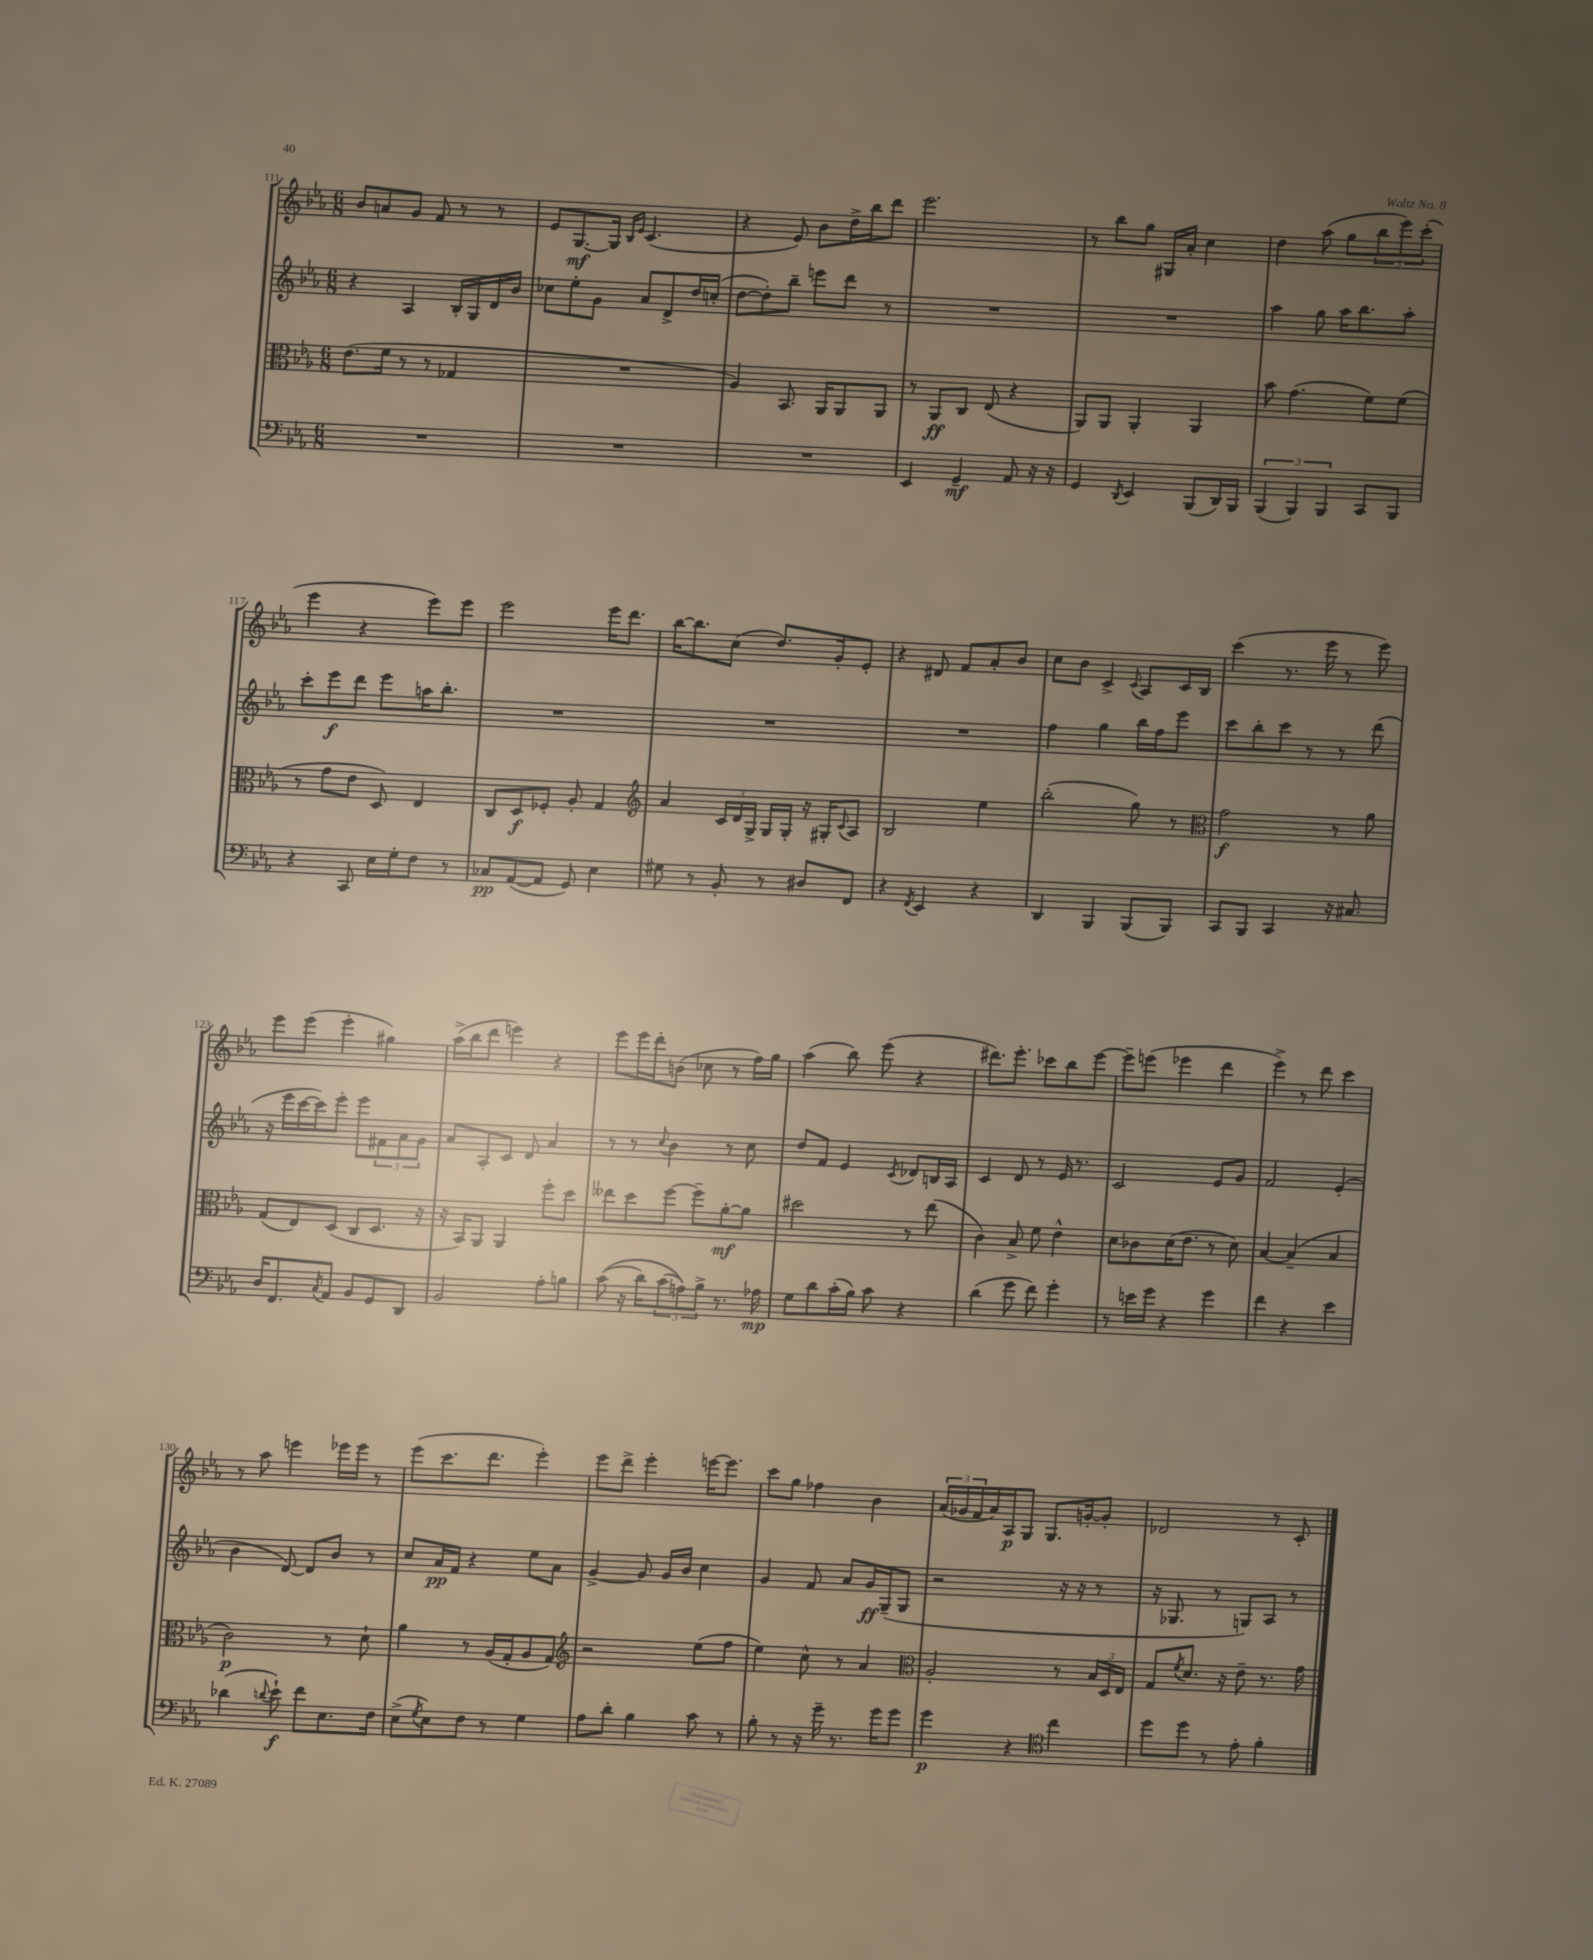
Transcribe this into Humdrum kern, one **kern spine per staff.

**kern	**kern	**kern	**kern
*staff4	*staff3	*staff2	*staff1
*clefF4	*clefC3	*clefG2	*clefG2
*k[b-e-a-]	*k[b-e-a-]	*k[b-e-a-]	*k[b-e-a-]
*M6/8	*M6/8	*M6/8	*M6/8
2.r	(8.e-	4r	8b-
.	.	.	8a
.	16f	.	.
.	8r	4A-	8g
.	8r	.	8f
.	4G-	16B-'	8r
.	.	16G	.
.	.	16d	8r
.	.	16b-	.
=	=	=	=
2.r	2.r	8cc-	8e-
.	.	8ee-'	[8.G
.	.	8g	.
.	.	.	16G]
.	.	.	16qqB-
.	.	.	16qqe-
.	.	8a-	(4.c
.	.	8d^	.
.	.	16dd	.
.	.	(16cc'	.
=	=	=	=
2.r	4A-)	[8dd	4r
.	.	8dd'])	.
.	8.BB-	8bb-~	8e-)
.	.	8eee	8b-
.	16AA-	.	.
.	8AA-	8ddd	16dd^
.	.	.	16bb-
.	8AA-	8r	8ddd
=	=	=	=
4EE-	8r	2.r	2.eee-
.	8AA-	.	.
4GG~	8C	.	.
.	(8E-	.	.
8AA-	4r	.	.
16r	.	.	.
16r	.	.	.
=	=	=	=
4GG	8AA-)	2.r	8r
.	8AA-	.	8bb-
8qDD	.	.	.
4EE-	4AA-'	.	8gg
.	.	.	16G#
.	.	.	16a-'
(8BBB-	4AA-	.	4cc
16DD)	.	.	.
16BBB-	.	.	.
=	=	=	=
(6BBB-	8b-	4aa-	4dd
.	(4.g	.	.
6BBB-)	.	.	.
.	.	8gg	(8aa-
6BBB-	.	.	.
.	.	16aa-	8gg
.	.	8.bb-	.
8CC	8f)	.	12bb-
.	.	.	12eee-)
8BBB-	(8f	8aa-'	.
.	.	.	(12ccc'
=	=	=	=
4r	8r	8ccc'	4eee-
.	8g	8eee-	.
8CC	8e-	8ddd	4r
16E-	8D)	8eee-	.
16G'	.	.	.
8F	4E-	16aa	8eee-)
.	.	8.bb-'	.
8r	.	.	8eee-
=	=	=	=
8C-	8C	2.r	2eee-
([8AA-	8D	.	.
8AA-]	8F-'	.	.
8GG)	8A-'	.	.
4E-	4G	.	16eee-
.	.	.	8.ddd
=	=	=	=
*	*clefG2	*	*
8G#	4a-	2.r	[16bb-
.	.	.	8.bb-]
8r	.	.	.
8BB-'	24c	.	(8cc
.	24d	.	.
.	24G^	.	.
8r	16G	.	8.dd)
.	16G'	.	.
8D#	16r	.	.
.	16G#'	.	16g'
.	8qqc	.	.
8FF	8A-	.	8e-'
=	=	=	=
4r	2B-	2.r	4r
8qFF	.	.	.
4EE-	.	.	8d#
.	.	.	8f
4r	4ee-	.	8a-'
.	.	.	8b-
=	=	=	=
4DD	(2bb-'	4ff	8cc
.	.	.	8b-
4BBB-	.	4gg	4c^
.	.	.	8qqc
(8BBB-	8gg)	16bb-	8A-
.	.	16ff	.
8BBB-)	8r	8eee-	16c
.	.	.	16B-
=	=	=	=
*	*clefC3	*	*
8CC	2g	8ccc	(4ccc
8BBB-	.	8bb-'	.
4CC	.	8ccc	8.r
.	.	8r	.
.	.	.	16eee-
16r	8r	8r	8r
8.C#	.	.	.
.	8a-	(8ddd	8eee-)
=	=	=	=
16D	(8G	16r	8eee-
8.FF	.	16eee-	.
.	8E-)	[16ccc	(8eee-
.	.	16ccc])	.
8qC	.	.	.
8AA-	(8D	8eee-'	4eee-'
8BB-	8C	8eee-	.
8GG	8.D	12f#	4gg#)
.	.	12a-	.
8DD	.	.	.
.	.	12g	.
.	16r	.	.
=	=	=	=
2BB-	16r	8a-	(16aa-^
.	16BB-)	.	16bb-
.	8AA-	8A-'	8ddd
.	4AA-	8c	4eee)
.	.	8d	.
8A-'	8ff'	4a-	4r
8B	8dd	.	.
=	=	=	=
&((8c	8ee--	8r	8eee-
16r	8dd	8r	16eee-
16d)	.	.	16ddd'
.	.	8qqcc	.
(12c	[8ff	4b-	(8b
12A)&)	.	.	.
.	8ff~]	.	8cc-
12B-^	.	.	.
8.r	[8a-'	8r	8r
.	8a-]	8cc	16ff)
16A-	.	.	16gg
=	=	=	=
8G	2dd#	8dd	(4aa-
8d	.	8f	.
(16c'	.	4e-	8bb-)
16B-)	.	.	.
8c	.	.	(8eee-
.	.	8qc	.
4r	8r	8d-	4r
.	(8ee-	16B	.
.	.	16A-	.
=	=	=	=
(4d	4c)	4c	8.ddd#)
.	.	.	8.eee-'
8g	8B-^	8d	.
8f)	8f	8r	8ccc-
4g'	4e-^^	16e-	8bb-
.	.	8.r	.
.	.	.	[8eee-
=	=	=	=
8r	8d	2c	8eee-~]
16e	8c-	.	(8eee
16g	.	.	.
4r	(16d	.	4eee-
.	8.e-	.	.
4g	8r	8e-	4ddd
.	8d)	8g	.
=	=	=	=
4f	[4B-	2f	4eee-^)
4r	(4B-~]	.	8r
.	.	.	8ddd
4e-	4B-	(4e-'	4ccc
=	=	=	=
(4d-	2c)	4b-	8r
.	.	.	8aa-
8qqd	.	.	.
8e-`)	.	[8d)	4eee
8f	.	8d]	.
8.E-	8r	8b-	16eee-
.	.	.	16eee-
.	8d`	8r	8r
16F	.	.	.
=	=	=	=
(8E-^	4a-	8cc	(8eee-
8qG	.	.	.
8E-)	.	16a-	8.ccc
.	.	16f	.
8F	8r	4r	.
.	.	.	8.ddd
8r	(16A-	.	.
.	16G'	.	.
4G	8A-	8ee-	4eee-')
.	8G)	8a-	.
=	=	=	=
*	*clefG2	*	*
8A-	2r	[4g^	8eee-
8d'	.	.	8ddd^
4B-	.	8g]	4eee-'
.	.	16g	.
.	.	16b-	.
8c	(8ee-	4cc	[16eee
.	.	.	8.eee]
8r	8ff	.	.
=	=	=	=
8B-'	4ee-)	4g	8ccc
8r	.	.	8gg
16r	8cc^^	8f	4ff-
16g~	.	.	.
8.r	8r	8a-	.
.	4a-	16g	4b-
16g	.	(16G~	.
8g	.	8G	.
=	=	=	=
*	*clefC3	*	*
4g	2A-'	2r	(24a-
.	.	.	24g-
.	.	.	24f
.	.	.	16a-)
.	.	.	16A-
4r	.	.	8G
.	.	.	8.G
*clefC4	*	*	*
4cc	8r	16r	.
.	.	16r	[16g'
.	24B-	8r	8g']
.	24D	.	.
.	24E-	.	.
=	=	=	=
8dd	8G	16r	2d-
.	.	8.G-	.
.	8qf	.	.
8dd	8.d	.	.
8r	.	8r	.
.	16r	.	.
8e-'	8e-~	8G)	.
4f'	8.r	8A-	8r
.	.	8r	8c'
.	16g	.	.
==	==	==	==
*-	*-	*-	*-
